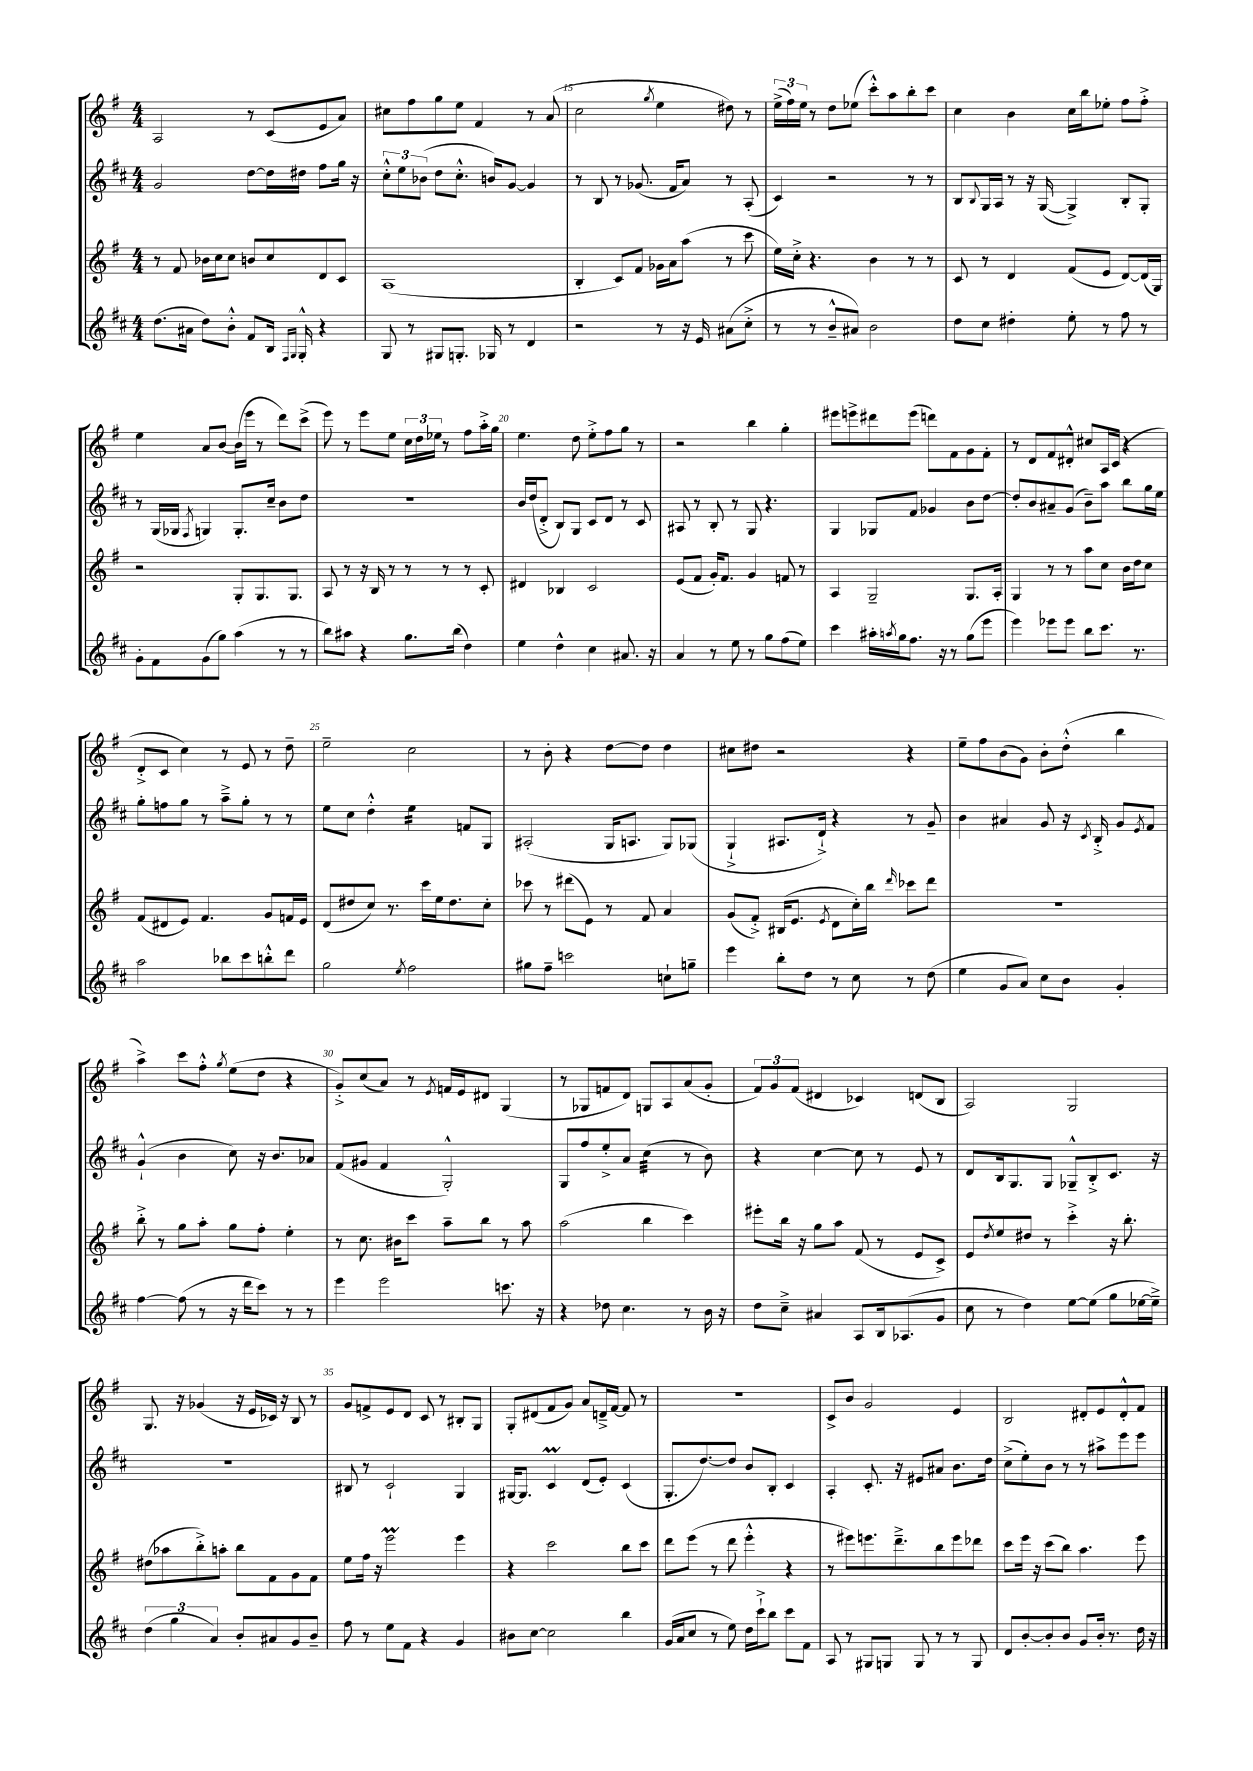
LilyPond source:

<<
\new StaffGroup <<
\new Staff = "s0" {
    \clef treble \key g \major \numericTimeSignature \time 4/4
    a2 r8 c'8( e'8 a'8) |
    cis''8 fis''8 g''8 e''8 fis'4 r8 a'8( |
    c''2 \acciaccatura { g''8 } e''4 dis''8) r8 |
    \tuplet 3/2 { e''16->( fis''16) e''16 } r8 d''8 ees''8( c'''8-.-^) a''8 b''8-. c'''8 |
    c''4 b'4 c''16 b''16 ees''8-. fis''8 fis''8-.-> |
    e''4 a'8 b'8~ b'16( e'''16 r8 d'''8) c'''8->( |
    e'''8) r8 e'''8 e''8 \tuplet 3/2 { c''16 d''16 ees''16 } r8 fis''8 a''16-.-> g''16 |
    e''4. d''8 e''8-.-> fis''8 g''8 r8 |
    r2 b''4 g''4-. |
    eis'''8 e'''8-> dis'''8 e'''8( d'''8) fis'8 g'8 fis'8-. |
    r8 d'8 fis'8 dis'8-.-^ cis''8 a16 c'16( r4 |
    d'8-.-> c'8 c''4) r8 e'8 r8 d''8-- |
    e''2-- c''2 |
    r8 b'8-. r4 d''8~ d''8 d''4 |
    cis''8 dis''8 r2 r4 |
    e''8-- fis''8 b'8( g'8) b'8-. d''8-.-^( b''4 |
    a''4->) c'''8 fis''8-.-^ \acciaccatura { g''8 } e''8( d''8 r4 |
    g'8-.->) c''8( a'8) r8 \acciaccatura { e'8 } f'16 e'16 dis'8 g4( |
    r8 ges8 f'8 d'8) g8 a8 a'8( g'8-. |
    \tuplet 3/2 { fis'8) g'8 fis'8( } dis'4 ces'4) d'8( b8 |
    a2) g2 |
    g8. r16 ges'4( r16 e'16 ces'16) r16 b8 r8 |
    g'8 f'8-> e'8 d'8 c'8 r8 bis8-. g8 |
    g8-. dis'8( fis'8 g'8) a'8 d'16---> fis'16~ fis'8 r8 |
    R1 |
    c'8-> b'8 g'2 e'4 |
    b2 dis'8-. e'8 dis'8-.-^ fis'8 \bar "|." |
}
\new Staff = "s1" {
    \clef treble \key d \major \numericTimeSignature \time 4/4
    g'2 d''8~ d''16 dis''16 fis''8 g''16 r16 |
    \tuplet 3/2 { cis''8-.-^ e''8 bes'8( } d''8 cis''8.-.-^ b'16) g'8~ g'4 |
    r8 b8 r8 ges'8.( fis'16 a'8) r8 a8-.( |
    cis'4) r2 r8 r8 |
    b8 \appoggiatura { b8 } g16 a16 r8 r16 g16~( g4->) b8-. g8-. |
    r8 g16( ges16 \acciaccatura { fis8 } g4) g8.-. cis''16-- b'8 d''8 |
    R1 |
    b'16 d''16( d'8-.-> b8) g8 cis'8 d'8 r8 cis'8 |
    ais8 r8 b8-. r8 g8 r4. |
    g4 ges8 fis'8 ges'4 b'8 d''8~ |
    d''8-. b'8 ais'8-- g'8( b'8--) a''8 b''8 g''16 e''16 |
    g''8-. f''8 g''8 r8 a''8---> g''8-. r8 r8 |
    e''8 cis''8 d''4-.-^ e''4:16 f'8 g8 |
    ais2-.( g16 a8. g8) ges8( |
    g4-!-> ais8. d'16-!->) r4 r8 g'8-- |
    b'4 ais'4 g'8 r16 \acciaccatura { cis'8 } b16-.-> g'8 \acciaccatura { e'8 } fis'8 |
    g'4-!-^( b'4 cis''8) r16 b'8. aes'8 |
    fis'8( gis'8 fis'4 g2-.-^) |
    g8 fis''8 e''8-.-> a'8 cis''4:32( r8 b'8) |
    r4 cis''4~ cis''8 r8 e'8 r8 |
    d'8 b16 g8. g8 ges8---^ b8-.-> cis'8. r16 |
    R1 |
    bis8 r8 cis'2-! g4 |
    gis16~ gis8. cis'4\prall d'8( e'8-.) cis'4( |
    g8.-. d''8.~) d''8 b'8 b8-. cis'4 |
    a4-. cis'8.-. r16 eis'8 ais'8 b'8. d''16 |
    cis''8->( e''8-.) b'8 r8 r8 ais''8-> e'''8 e'''8 \bar "|." |
}
\new Staff = "s2" {
    \clef treble \key g \major \numericTimeSignature \time 4/4
    r8 fis'8 bes'16 c''16 c''8 b'8 c''8 d'8 c'8 |
    a1( |
    b4-. c'8) fis'8 ges'16 a'16 a''8( r8 c'''8 |
    e''16) c''16-.-> r4. b'4 r8 r8 |
    c'8 r8 d'4 fis'8( e'8 d'8~) d'16( g16) |
    r2 g8-. g8. g8. |
    a8 r8 r16 b16 r8 r8 r8 r8 c'8-. |
    dis'4 bes4 c'2 |
    e'8( fis'8 g'16-.) fis'8. g'4 f'8 r8 |
    a4 g2-- g8. a16-. |
    g4 r8 r8 a''8 c''8 b'16 d''16 c''8 |
    fis'8( dis'8 e'8) fis'4. g'8 f'16 e'16 |
    d'8( dis''8 c''8) r8. c'''16 e''16 dis''8. c''8-. |
    ces'''8 r8 dis'''8( e'8) r8 fis'8 a'4 |
    g'8( fis'8-.->) bis16( e'8. \acciaccatura { e'8 } d'8 c''16-.) b''16 \grace { d'''16 } ces'''8 d'''8 |
    R1 |
    b''8-.-> r8 g''8 a''8-. g''8 fis''8-. e''4-. |
    r8 c''8. bis'16 c'''8 a''8-- b''8 r8 a''8 |
    a''2( b''4 c'''4) |
    eis'''8-. b''16 r16 g''8 a''8 fis'8( r8 e'8 c'8->) |
    e'8 \acciaccatura { d''8 } e''8 dis''8 r8 c'''4-.-> r16 b''8.-. |
    dis''8( aes''8 b''8-.->) a''8-. b''8 fis'8 g'8 fis'8 |
    e''8 fis''16 r16 e'''2\prall e'''4 |
    r4 c'''2 b''8 c'''8 |
    d'''8 e'''8( r8 d'''8 e'''4-.-^ r4 |
    r8 eis'''8) e'''8. d'''8.---> b''8 e'''8 des'''8 |
    c'''8 e'''16 r16 c'''8( b''8) a''4. e'''8 \bar "|." |
}
\new Staff = "s3" {
    \clef treble \key d \major \numericTimeSignature \time 4/4
    d''8.( ais'16 d''8) b'8-.-^ fis'8 b16 \grace { fis16 g16 } g16-.-^ r4 |
    g8 r8 gis8 g8.-. ges16 r8 d'4 |
    r2 r8 r16 e'16 ais'8( cis''8-.-> |
    r8 r8 b'8---^ ais'8) b'2 |
    d''8 cis''8 dis''4-. e''8-. r8 fis''8 r8 |
    g'8-. fis'8 g'8( g''8) a''4( r8 r8 |
    b''8) ais''8 r4 g''8. b''16( d''4) |
    e''4 d''4-^ cis''4 ais'8. r16 |
    a'4 r8 e''8 r8 g''8 fis''8( e''8) |
    cis'''4 ais''16-. \acciaccatura { a''8 } g''16 fis''8. r16 r8 g''8( e'''8 |
    e'''4) ees'''8 ees'''8 b''8 cis'''8. r8. |
    a''2 bes''8 cis'''8 b''8-.-^ d'''8 |
    g''2 \acciaccatura { e''8 } fis''2 |
    gis''8 fis''8-- c'''2 c''8-! g''8-- |
    e'''4 b''8-. d''8 r8 cis''8 r8 d''8( |
    e''4 g'8 a'8) cis''8 b'8 g'4-. |
    fis''4~ fis''8( r8 r16 d'''16 cis'''8) r8 r8 |
    e'''4 e'''2 c'''8. r16 |
    r4 des''8 cis''4. r8 b'16 r16 |
    d''8 cis''8---> ais'4 a8 b16 aes8.( g'8 |
    cis''8 r8 d''4) e''8~ e''8( g''8 ees''16~ ees''16--->) |
    \tuplet 3/2 { d''4( g''4 a'4) } b'8-. ais'8 g'8 b'8-- |
    fis''8 r8 e''8 fis'8 r4 g'4 |
    bis'8 cis''8~ cis''2 b''4 |
    g'16( a'16 cis''8 r8 e''8) d''16 cis'''16-!-> b''8 cis'''8 fis'8 |
    a8 r8 gis8 g8 g8 r8 r8 g8 |
    d'8 b'8~-. b'8-. b'8 g'8 b'16-. r8. d''16 r16 \bar "|." |
}
>>
>>
\layout { \context { \Score currentBarNumber = #13 \override BarNumber.break-visibility = ##(#f #t #t) barNumberVisibility = #(every-nth-bar-number-visible 5) } }
